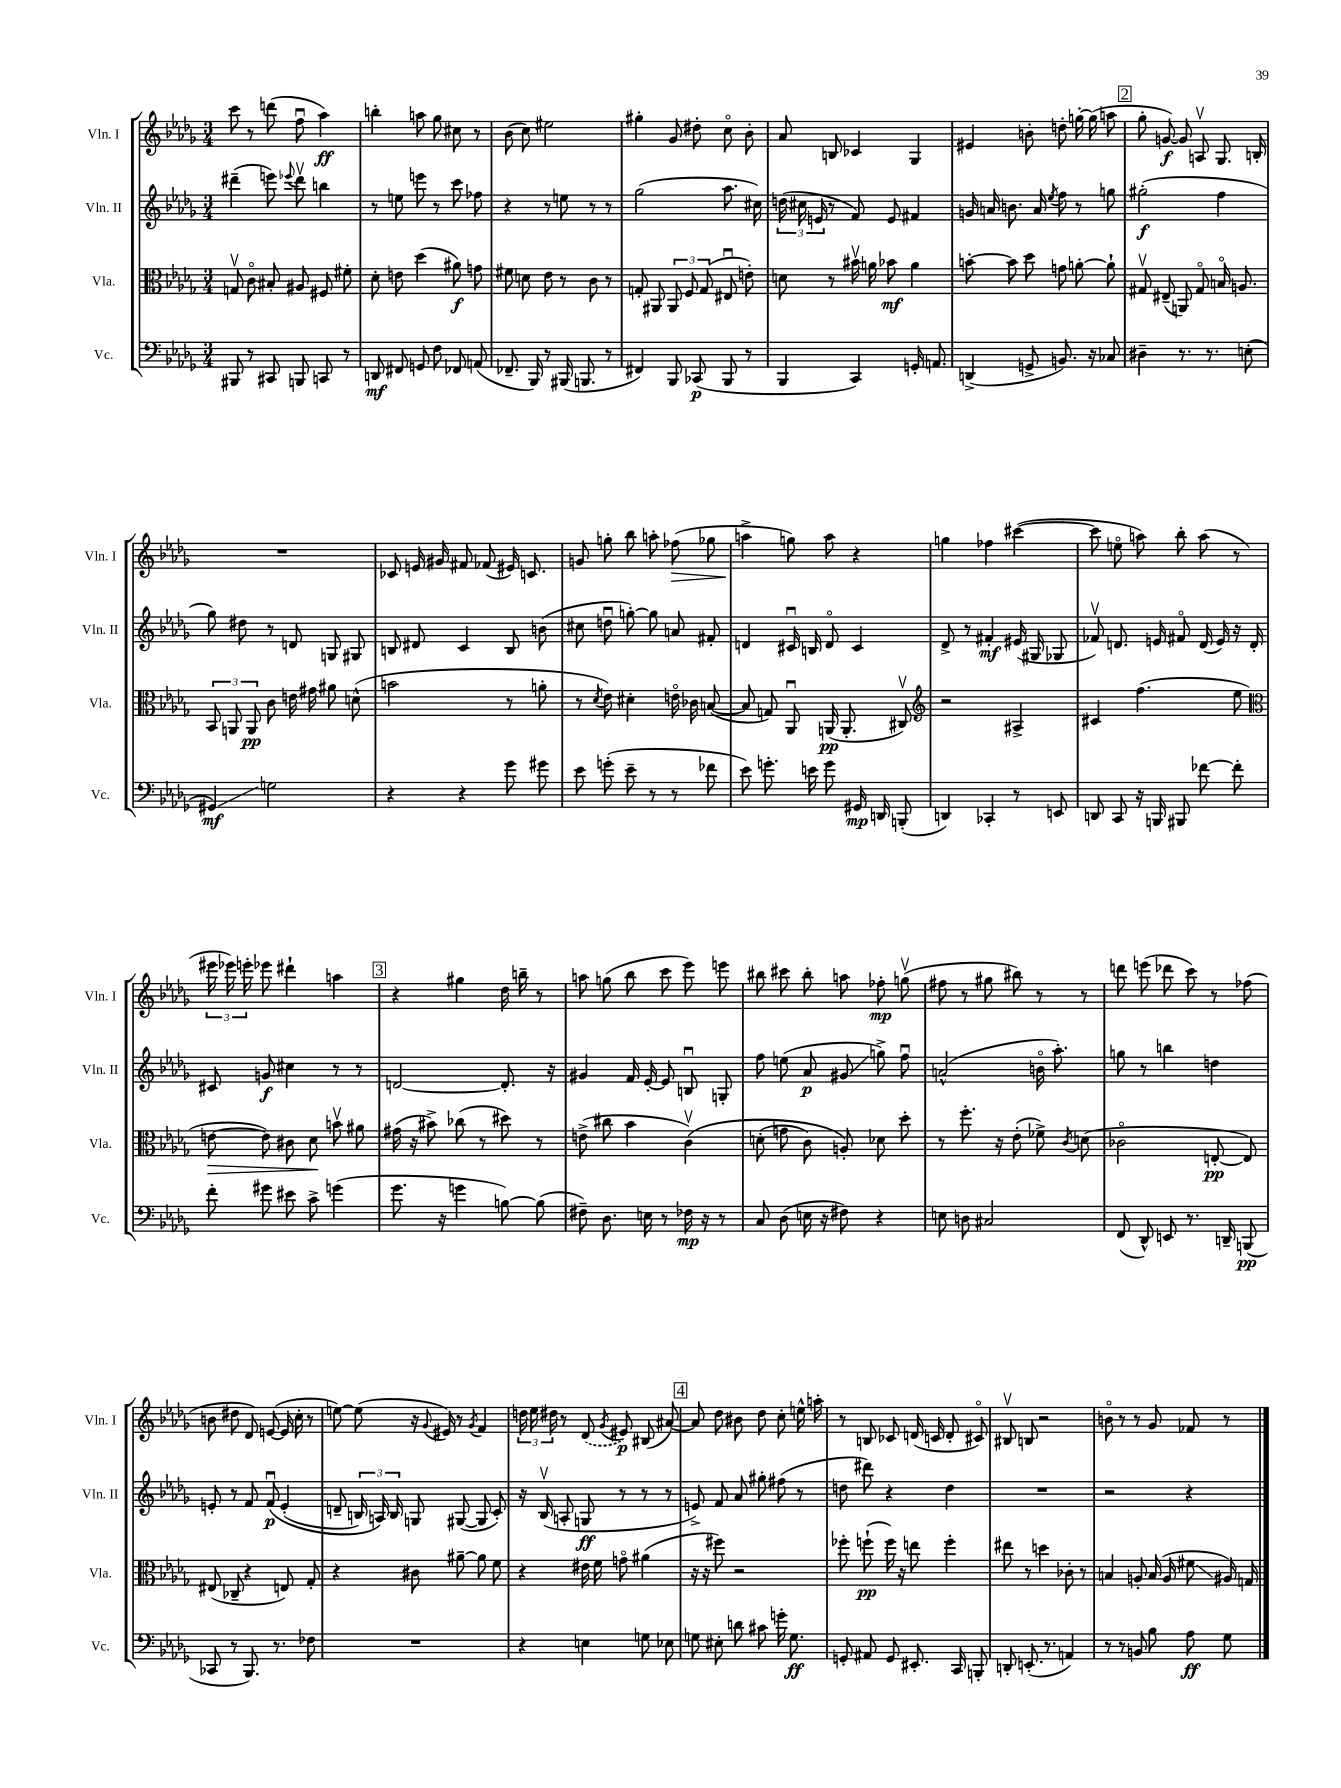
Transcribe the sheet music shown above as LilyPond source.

<<
\new StaffGroup <<
\new Staff = "s0" \with { instrumentName = "Vln. I" shortInstrumentName = "Vln. I" } {
    \clef treble \key des \major \numericTimeSignature \time 3/4
    \autoBeamOff c'''8 r8 d'''8( f''8\downbow aes''4\ff) |
    b''4-. a''8 ges''8 cis''8 r8 |
    bes'8( c''8) eis''2 |
    gis''4-. ges'8 dis''8-. c''8\flageolet bes'8-. |
    aes'8 b8 ces'4 ges4 |
    eis'4 b'8-. d''8-. g''16~-. g''16( a''8 |
    \mark \markup { \box "2" } ges''8-. g'8~\f) g'8 a8\upbow ges8. b16-. |
    R2. |
    ces'8 e'16 gis'16 fis'8 fes'8( eis'16) c'8. |
    g'8 g''8-. bes''8 a''8-. fes''8\>( ges''8 |
    a''4->\! g''8) a''8 r4 |
    g''4 fes''4 cis'''4~( |
    cis'''8 e''8\flageolet a''8) bes''8-. a''8( r8 |
    \tuplet 3/2 { eis'''16 ees'''16) e'''16-. } ees'''8 dis'''4-! a''4 |
    \mark \markup { \box "3" } r4 gis''4 des''16 b''16-- r8 |
    a''8 g''8( bes''8 c'''8 ees'''8) e'''8 |
    bis''8 cis'''8 bis''8-. a''8 fes''8-.\mp g''8\upbow( |
    fis''8 r8 gis''8 bis''8) r8 r8 |
    d'''8 e'''8( des'''8 c'''8) r8 fes''8( |
    b'8 dis''8 des'8) e'8~( e'16 c''16-. r8 |
    e''8~) e''8( r16 \appoggiatura { ges'8 } eis'16) r8 \acciaccatura { ges'8 } f'4 |
    \tuplet 3/2 { d''16 ees''16 dis''16 } r8 \once \slurDashed des'8( \acciaccatura { ges'8 } eis'8\p) bis8( ais'8~) |
    \mark \markup { \box "4" } ais'8 des''8 bis'8 des''8 c''8-. e''16-^ a''16-. |
    r8 b8 ces'8 d'16( c'16 d'8-. cis'8\flageolet) |
    bis8\upbow b8 r2 |
    b'8\flageolet r8 r8 ges'8 fes'8 r8 \bar "|." |
}
\new Staff = "s1" \with { instrumentName = "Vln. II" shortInstrumentName = "Vln. II" } {
    \clef treble \key des \major \numericTimeSignature \time 3/4
    \autoBeamOff dis'''4--( e'''8) \appoggiatura { ees'''8 } dis'''8\upbow b''4 |
    r8 e''8 e'''8 r8 c'''8 fes''8 |
    r4 r8 e''8 r8 r8 |
    ges''2( aes''8. cis''16) |
    \tuplet 3/2 { d''16( cis''16 e'16 } r8 f'8) e'8 fis'4 |
    g'16 a'16 b'8. a'16 \acciaccatura { ees''8 } f''8 r8 g''8 |
    \mark \markup { \box "2" } gis''2-.\f( f''4 |
    ges''8) dis''8 r8 d'8 g8 gis8 |
    b8 dis'8 c'4 b8 b'8( |
    cis''8 d''8\downbow g''8~-.) g''8 a'8 fis'8-. |
    d'4 cis'16\downbow b16 d'8\flageolet cis'4 |
    des'8-> r8 fis'4-.\mf eis'16( gis16 ges8 |
    fes'8\upbow) d'8. e'16 fis'8\flageolet d'16( e'16) r16 d'16-. |
    cis'8 g'8\f cis''4 r8 r8 |
    \mark \markup { \box "3" } d'2~ d'8.-. r16 |
    gis'4 f'16 ees'16~-. ees'8 b8\downbow g8-. |
    f''8 e''8( aes'8\p gis'8\glissando g''8->) f''8\downbow |
    a'2-^( b'16\flageolet aes''8.-.) |
    g''8 r8 b''4 d''4 |
    e'8-. r8 f'8 f'8\downbow\p\( e'4-.( |
    d'8-- \tuplet 3/2 { b16) a16\) b16 } g8 gis8~( gis8 c'8-.) |
    r16 bes16\upbow( a8-. g8\ff r8 r8 r8 |
    \mark \markup { \box "4" } e'8->) f'8 aes'8 gis''8-. fis''8( r8 |
    d''8 dis'''8) r4 d''4 |
    R2. |
    r2 r4 \bar "|." |
}
\new Staff = "s2" \with { instrumentName = "Vla." shortInstrumentName = "Vla." } {
    \clef alto \key des \major \numericTimeSignature \time 3/4
    \autoBeamOff g8\upbow c'8\flageolet bis8-. ais8 fis8 fis'8-. |
    des'8-. e'8 des''4( ais'8\f) g'8 |
    fis'8 d'8 ees'8 r8 c'8 r8 |
    g8-. ais,8 \tuplet 3/2 { ais,8 f8 g8( } eis8\downbow e'8-.) |
    d'8 r8 bis'16\upbow a'16 bes'8\mf a'4 |
    b'8~-. b'8 des''8 g'8 a'8~-. a'8-! |
    \mark \markup { \box "2" } gis8\upbow eis8--( a,8) gis8\flageolet b16\flageolet a8. |
    \tuplet 3/2 { bes,8 a,8 a,8\pp } c'8 e'16 gis'16 ais'8 d'8-^( |
    b'2 r8 a'8-. |
    r8 \acciaccatura { des'8 } ees'8) dis'4-. e'16\flageolet ces'16 b8~( |
    b8 g8) aes,8\downbow a,16\pp( a,8.-. cis8\upbow) |
    \clef treble r2 ais4-> |
    cis'4 f''4.( ees''8 |
    \clef alto e'8~\> e'8) cis'8 des'8\! b'8\upbow ais'8 |
    \mark \markup { \box "3" } gis'16( r16 bis'8->) ces''8( r8 dis''8) r8 |
    e'8->( cis''8 bes'4 c'4\upbow)\( |
    d'8-.( g'8 c'8) a8-.\) des'8 des''8-. |
    r8 f''8.-. r16 ees'8-.( fes'8->) \acciaccatura { c'8 } d'8( |
    ces'2\flageolet e8~-.\pp e8) |
    eis8( ces8-- r4 e8) ges8-. |
    r4 cis'8 ais'8~-- ais'8 f'8 |
    r4 eis'16 f'16 g'8\flageolet ais'4( |
    \mark \markup { \box "4" } r16 r16 fis''8) r2 |
    fes''8-. f''8-!\pp( f''16) r16 e''8 f''4-. |
    eis''8 r8 d''4 ces'8-. r8 |
    b4 a8-. b16( a16 fis'8\glissando ais16) g16 \bar "|." |
}
\new Staff = "s3" \with { instrumentName = "Vc." shortInstrumentName = "Vc." } {
    \clef bass \key des \major \numericTimeSignature \time 3/4
    \autoBeamOff bis,,8 r8 cis,8 b,,8 c,8 r8 |
    d,8\mf fis,8 g,8 f8 fes,8 a,8( |
    fes,8.-- bes,,16) r8 bis,,16( b,,8. r8 |
    fis,4) bes,,8 ces,8\p( bes,,8 r8 |
    bes,,4 c,4) g,16-. a,8. |
    d,4->( g,8-> b,8.) r16 ces8 |
    \mark \markup { \box "2" } dis4-- r8. r8. e8-.( |
    gis,4\glissando\mf) g2 |
    r4 r4 ges'8 gis'8 |
    ees'8 g'8-.( ees'8-- r8 r8 fes'8 |
    ees'8) g'8.-. e'16 g'8 gis,16\mp d,16 b,,8-.( |
    d,4) ces,4-. r8 e,8 |
    d,8 c,8 r16 b,,16 bis,,8 fes'8~ fes'8-. |
    f'8-. gis'8 eis'8 c'8-> g'4( |
    \mark \markup { \box "3" } ges'8. r16 g'4 b8~) b8( |
    fis8--) des8. e16 r8 fes16\mp r16 r8 |
    c8 des8( e16 r16 fis8) r4 |
    e8 d8 cis2 |
    f,8( des,8-^) e,8 r8. d,16-- b,,8\pp( |
    ces,8 r8 bes,,8.) r8. fes8 |
    R2. |
    r4 e4 g8 ees8 |
    \mark \markup { \box "4" } g8 eis8-. d'8 cis'8 g'16-. g8.\ff |
    g,8-. ais,8 g,8 eis,8.-. c,16 b,,8-. |
    d,8-. e,8.-.( r8. a,4) |
    r8 r8 b,8 bes8 aes8\ff ges8 \bar "|." |
}
>>
>>
\layout { \context { \Score \remove "Bar_number_engraver" } }
